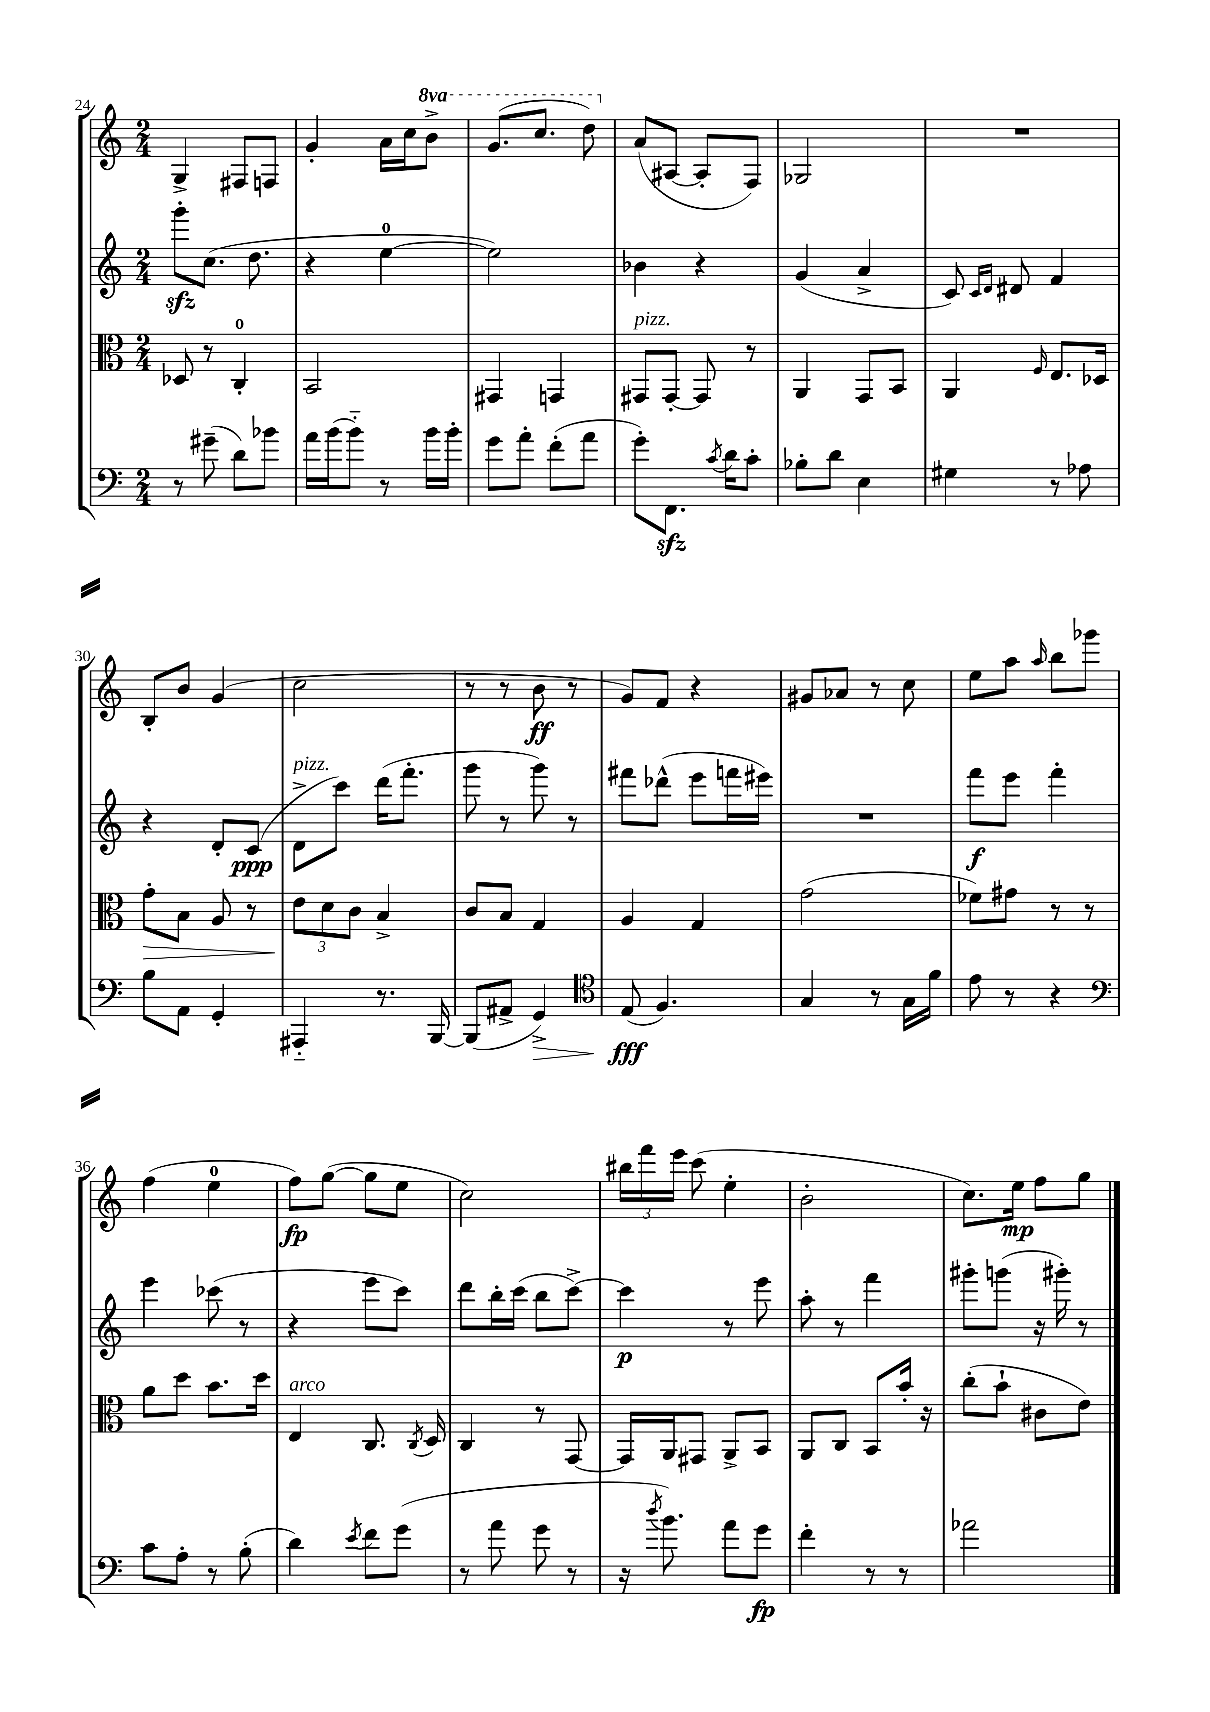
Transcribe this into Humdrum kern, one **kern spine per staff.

**kern	**dynam	**kern	**dynam	**kern	**dynam	**kern	**dynam
*part4	*part4	*part3	*part3	*part2	*part2	*part1	*part1
*staff4	*staff4	*staff3	*staff3	*staff2	*staff2	*staff1	*staff1
*clefF4	*	*clefC3	*	*clefG2	*	*clefG2	*
*k[]	*	*k[]	*	*k[]	*	*k[]	*
*M2/4	*	*M2/4	*	*M2/4	*	*M2/4	*
=24	=24	=24	=24	=24	=24	=24	=24
8r	.	8D-X/	.	8gggzz'\L	.	4G^/	.
(8g#X~\	.	8r	.	(8.cc\J	.	.	.
8d\L)	.	4C'/	.	.	.	8F#X/L	.
.	.	.	.	8.dd\	.	.	.
8b-X\J	.	.	.	.	.	8Fn/J	.
=25	=25	=25	=25	=25	=25	=25	=25
16a\LL	.	2BB/	.	4r	.	4g'/	.
(16b\J	.	.	.	.	.	.	.
8b\J)	.	.	.	.	.	.	.
8r	.	.	.	[4ee\	.	16a\LL	.
.	.	.	.	.	.	16cc\J	.
*	*	*	*	*	*	*8va	*
16b\LL	.	.	.	.	.	8bb^\J	.
16b'\JJ	.	.	.	.	.	.	.
=26	=26	=26	=26	=26	=26	=26	=26
8g\L	.	4GG#X/	.	2ee\])	.	(8.gg/L	.
8a'\J	.	.	.	.	.	.	.
.	.	.	.	.	.	8.ccc/J	.
(8f'\L	.	4GGn/	.	.	.	.	.
8a\J	.	.	.	.	.	8ddd\)	.
=27	=27	=27	=27	=27	=27	=27	=27
*	*	*	*	*	*	*X8va	*
!	!	!LO:TX:a:i:t=pizz.	!	!	!	!	!
8g'\L)	.	8GG#X/L	.	4b-X\	.	(8a/L	.
8.FFzz\J	.	[8GG#'/J	.	.	.	[8A#X/J	.
.	.	8GG#/]	.	4r	.	8A#'/L]	.
8qc/	.	.	.	.	.	.	.
16d\KL	.	.	.	.	.	.	.
8c'\J	.	8r	.	.	.	8F/J)	.
=28	=28	=28	=28	=28	=28	=28	=28
8B-X'\L	.	4AA/	.	(4g/	.	2G-X/	.
8d\J	.	.	.	.	.	.	.
4E\	.	8GG/L	.	4a^/	.	.	.
.	.	8BB/J	.	.	.	.	.
=29	=29	=29	=29	=29	=29	=29	=29
4G#X\	.	4AA/	.	8c/)	.	2r	.
.	.	.	.	16qqc/LL	.	.	.
.	.	.	.	16qqd/JJ	.	.	.
.	.	.	.	8d#X/	.	.	.
.	.	16qqF/	.	.	.	.	.
8r	.	8.E/L	.	4f/	.	.	.
8A-X\	.	.	.	.	.	.	.
.	.	16D-X/Jk	.	.	.	.	.
!!LO:LB:g=z
=30	=30	=30	=30	=30	=30	=30	=30
!	!	!	!LO:HP:b	!	!	!	!
8B\L	.	8g'\L	>	4r	.	8B'/L	.
8AA\J	.	8B\J	.	.	.	8b/J	.
4GG'/	.	8A/	.	8d'/L	.	(4g/	.
.	.	8r	.	(8c/J	ppp	.	.
=31	=31	=31	=31	=31	=31	=31	=31
!	!	!	!	!LO:TX:a:i:t=pizz.	!	!	!
4AAA#X/	.	12e\L	.	8d^\L	.	2cc\	.
.	.	12d\	]	.	.	.	.
.	.	.	.	8ccc\J)	.	.	.
.	.	12c\J	.	.	.	.	.
8.r	.	4B^/	.	(16ddd\KL	.	.	.
.	.	.	.	8.fff'\J	.	.	.
[16BBB/	.	.	.	.	.	.	.
=32	=32	=32	=32	=32	=32	=32	=32
(8BBB/L]	.	8c/L	.	8ggg\	.	8r	.
8AA#X^/J	.	8B/J	.	8r	.	8r	.
!	!LO:HP:b	!	!	!	!	!	!
4GG^/)	>	4G/	.	8ggg\)	.	8b\	ff
.	.	.	.	8r	.	8r	.
=33	=33	=33	=33	=33	=33	=33	=33
*clefC4	*	*	*	*	*	*	*
(8E/	fff	4A/	.	8fff#X\L	.	8g/L)	.
4.F/)	]	.	.	(8ddd-X^^\J	.	8f/J	.
.	.	4G/	.	8eee\L	.	4r	.
.	.	.	.	16fffn\L	.	.	.
.	.	.	.	16eee#X\JJ)	.	.	.
=34	=34	=34	=34	=34	=34	=34	=34
4G/	.	(2g\	.	2r	.	8g#X/L	.
.	.	.	.	.	.	8a-X/J	.
8r	.	.	.	.	.	8r	.
16G\LL	.	.	.	.	.	8cc\	.
16f\JJ	.	.	.	.	.	.	.
=35	=35	=35	=35	=35	=35	=35	=35
8e\	.	8f-X\L)	.	8fff\L	f	8ee\L	.
8r	.	8g#X\J	.	8eee\J	.	8aa\J	.
.	.	.	.	.	.	16qqaa/	.
4r	.	8r	.	4fff'\	.	8bb\L	.
.	.	8r	.	.	.	8ggg-X\J	.
!!LO:LB:g=z
=36	=36	=36	=36	=36	=36	=36	=36
*clefF4	*	*	*	*	*	*	*
8c\L	.	8a\L	.	4eee\	.	(4ff\	.
8A'\J	.	8dd\J	.	.	.	.	.
8r	.	8.b\L	.	(8ccc-X\	.	4ee\	.
(8B'\	.	.	.	8r	.	.	.
.	.	16dd\Jk	.	.	.	.	.
=37	=37	=37	=37	=37	=37	=37	=37
!	!	!LO:TX:a:i:t=arco	!	!	!	!	!
4d\)	.	4E/	.	4r	.	8ff\L)	fp
.	.	.	.	.	.	([8gg\J	.
8qe/	.	.	.	.	.	.	.
8f\L	.	8.C/	.	8eee\L	.	8gg\L]	.
(8g\J	.	.	.	8ccc\J)	.	8ee\J	.
.	.	8qC/	.	.	.	.	.
.	.	16D/	.	.	.	.	.
=38	=38	=38	=38	=38	=38	=38	=38
8r	.	4C/	.	8ddd\L	.	2cc\)	.
8a\	.	.	.	16bb'\L	.	.	.
.	.	.	.	(16ccc\JJ	.	.	.
8g\	.	8r	.	8bb\L	.	.	.
8r	.	[8GG/	.	[8ccc^\J)	.	.	.
=39	=39	=39	=39	=39	=39	=39	=39
16r	.	16GG/LL]	.	4ccc\]	p	24bb#X\LL	.
.	.	.	.	.	.	24fff\	.
8qdd/	.	.	.	.	.	.	.
8.b\)	.	16AA/J	.	.	.	.	.
.	.	.	.	.	.	24eee\JJ	.
.	.	8GG#X/J	.	.	.	(8ccc\	.
8a\L	.	8AA^/L	.	8r	.	4ee'\	.
8g\J	fp	8BB/J	.	8eee\	.	.	.
=40	=40	=40	=40	=40	=40	=40	=40
4f'\	.	8AA/L	.	8aa'\	.	2b'\	.
.	.	8C/J	.	8r	.	.	.
8r	.	8BB/L	.	4fff\	.	.	.
8r	.	16b'/Jk	.	.	.	.	.
.	.	16r	.	.	.	.	.
=41	=41	=41	=41	=41	=41	=41	=41
2a-X\	.	(8cc'\L	.	8ggg#X'\L	.	8.cc\L)	.
.	.	8b`\J	.	(8gggn\J	.	.	.
.	.	.	.	.	.	16ee\Jk	mp
.	.	8c#X\L	.	16r	.	8ff\L	.
.	.	.	.	16ggg#X'\)	.	.	.
.	.	8e\J)	.	8r	.	8gg\J	.
==	==	==	==	==	==	==	==
*-	*-	*-	*-	*-	*-	*-	*-
